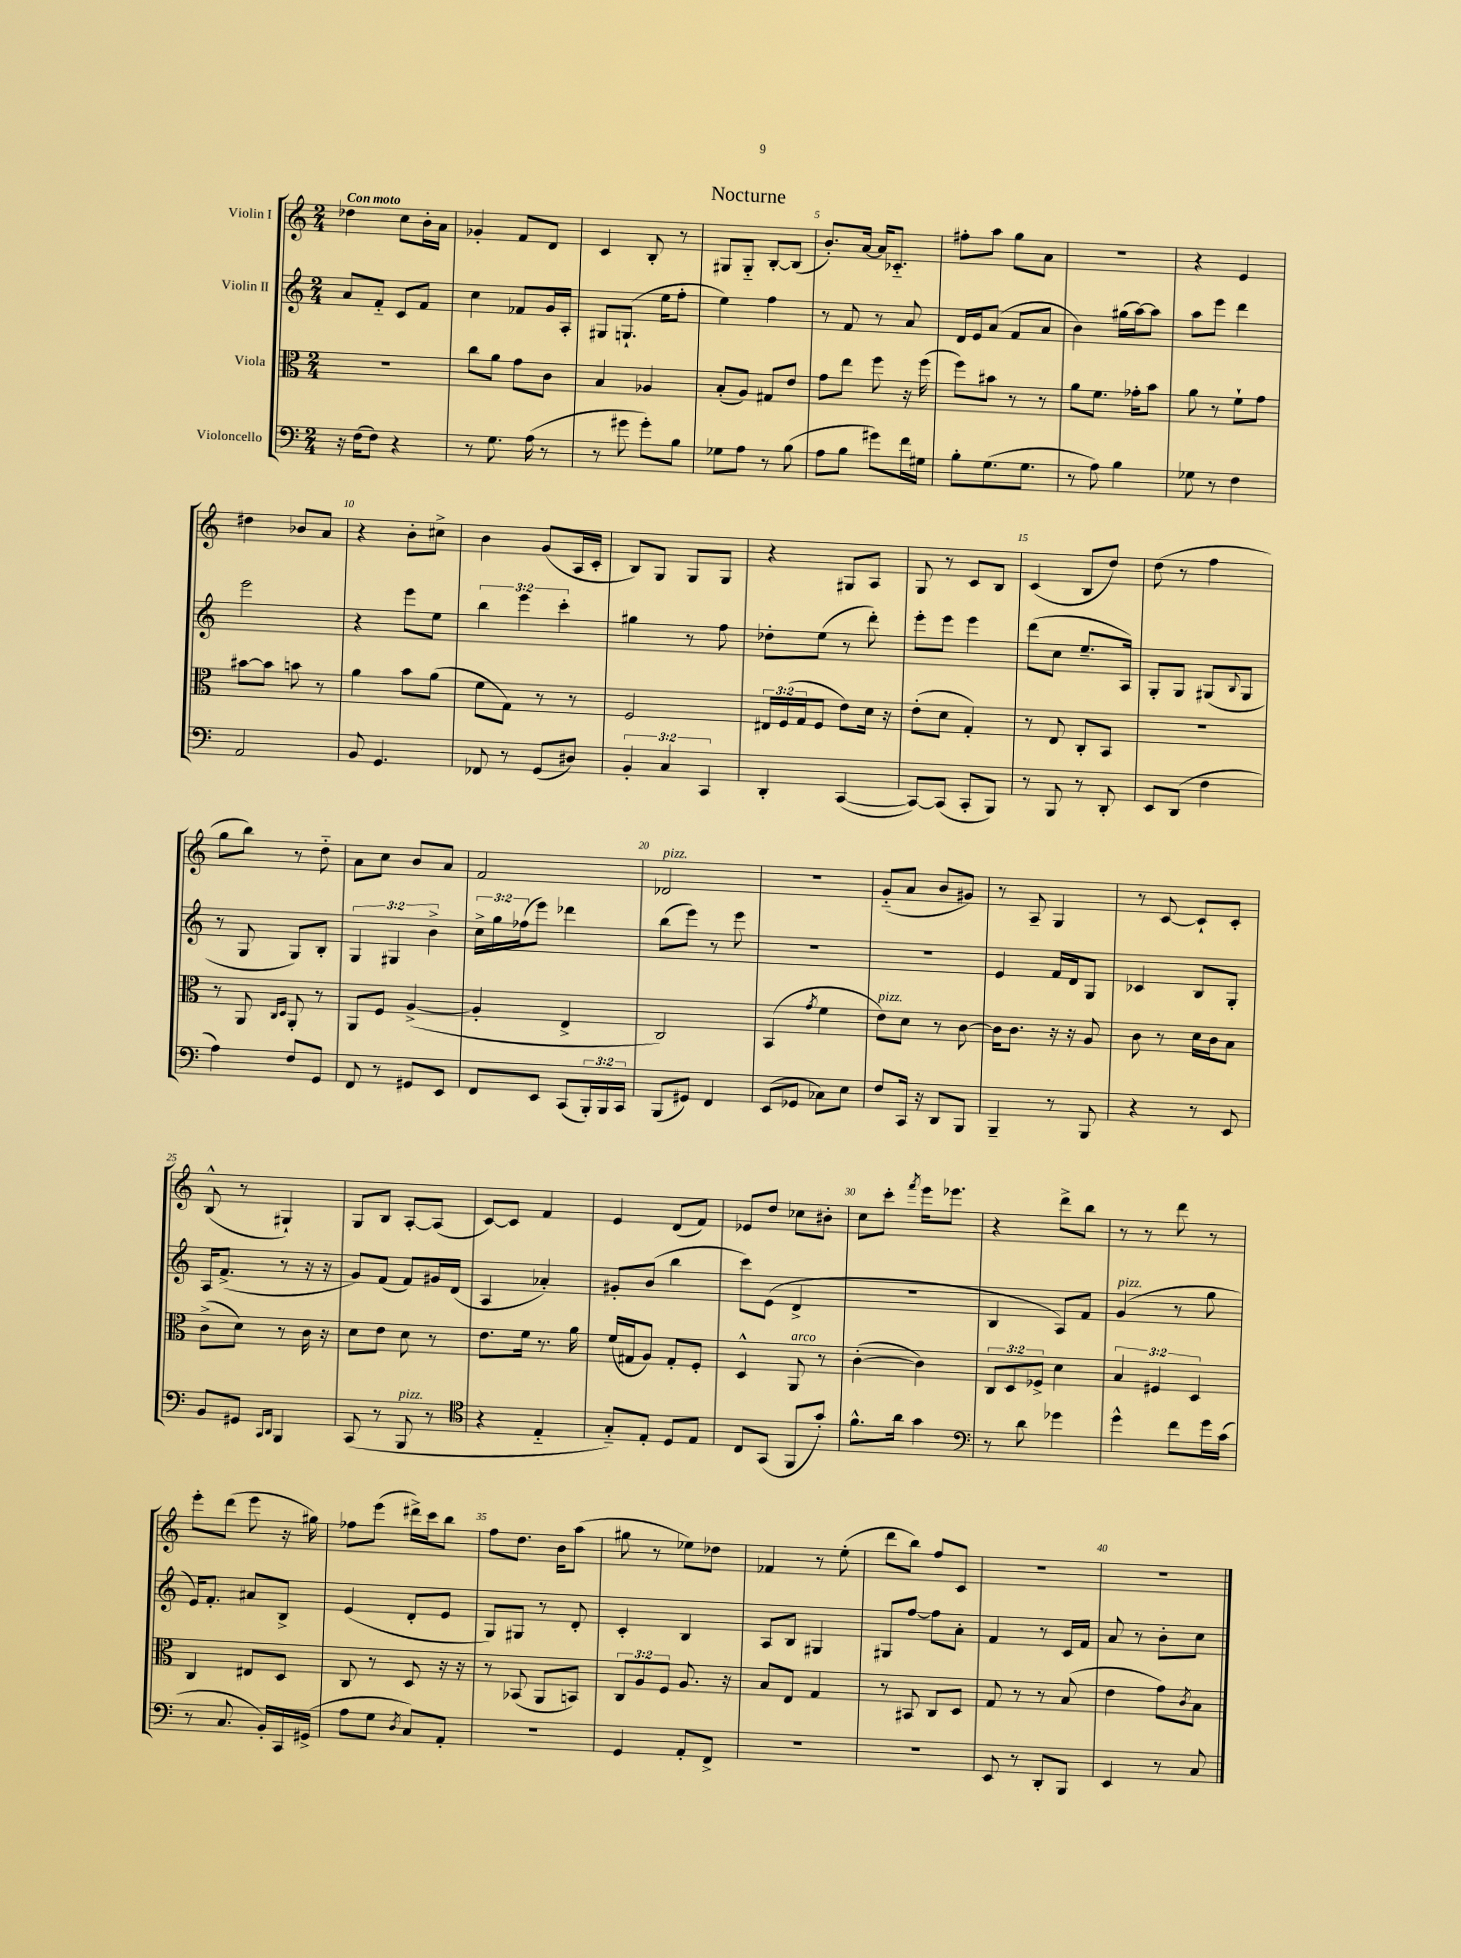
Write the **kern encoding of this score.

**kern	**kern	**kern	**kern
*staff4	*staff3	*staff2	*staff1
*clefF4	*clefC3	*clefG2	*clefG2
*k[]	*k[]	*k[]	*k[]
*M2/4	*M2/4	*M2/4	*M2/4
16r	2r	8a	4dd-
(16F	.	.	.
8F)	.	8f'~	.
4r	.	8c	8cc
.	.	8f	16b'
.	.	.	16a
=	=	=	=
8r	8cc	4cc	4g-'
8.G	8a	.	.
.	8g	8f-	8f
(16A	.	.	.
8r	8c	16g	8d
.	.	16A'	.
=	=	=	=
8r	4B	8G#	4c
8g#	.	(8.G`	.
8g#')	4A-	.	8B'
.	.	16ee	.
8B	.	8ff'	8r
=	=	=	=
8G-	(8B'	4ee)	8G#
8A	8A)	.	8G#'~
8r	8G#	4ff	[8B'
(8B	8e	.	(8B]
=	=	=	=
8A	8g	8r	8.b')
8B	8ee	8f	.
.	.	.	[16a
8g#)	8ff	8r	16a]
.	.	.	8.c-'~
16f	16r	8a	.
16G#	(16ff	.	.
=	=	=	=
8B'	8ff)	16d	8ff#'
.	.	16e	.
(8.G	8b#	(8a	8aa
.	8r	8f	8gg
8.G	.	.	.
.	8r	8a	8a
=	=	=	=
8r	8a	4b)	2r
8A)	8.f	.	.
4B	.	(16gg#	.
.	16g-'	[16aa)	.
.	8b	8aa]	.
=	=	=	=
8G-	8a	8aa	4r
8r	8r	8eee	.
4F	8f`	4ddd	4e
.	8g	.	.
=	=	=	=
2AA	[8b#	2eee	4dd#
.	8b#]	.	.
.	8b	.	8b-
.	8r	.	8a
=	=	=	=
8BB	4a	4r	4r
4.GG	.	.	.
.	8b	8eee	8b'
.	(8a	8ee	8cc#^
=	=	=	=
8FF-	8f	6bb	4b
8r	8G)	.	.
.	.	6eee	.
(8GG	8r	.	(8g
.	.	6ccc'	.
8D#)	8r	.	16A
.	.	.	16c'
=	=	=	=
6BB'	2F	4gg#	8B)
.	.	.	8G
6C	.	.	.
.	.	8r	8G
6CC	.	.	.
.	.	8ff	8G
=	=	=	=
4DD'	24E#	8dd-'	4r
.	(24F	.	.
.	24G	.	.
.	8F	(8ee	.
([4CC	8e)	8r	8G#
.	16d	8ddd')	8A
.	16r	.	.
=	=	=	=
8CC_)	(8e'	8eee'	8G
(8CC]	8d	8eee	8r
8CC'	4G')	4eee	8c
8BBB)	.	.	8B
=	=	=	=
8r	8r	(8ddd	(4c
8BBB	8E	8cc	.
8r	8C'	8.ee~	8B
8DD'	8BB	.	8dd)
.	.	16A)	.
=	=	=	=
8EE	2r	8G'	(8dd
(8DD	.	8G	8r
4F	.	(8G#	4ff
.	.	8qqB	.
.	.	8G#	.
=	=	=	=
4A)	8r	8r	8gg
.	8AA	8G	8bb)
.	16qqC	.	.
.	16qqD	.	.
8F	8AA'	8G)	8r
8GG	8r	8B'	8dd'~
=	=	=	=
8FF	8AA	6G	8a
8r	8F	.	8cc
.	.	6G#	.
8GG#	([4A^	.	8b
.	.	6b^	.
8EE	.	.	8a
=	=	=	=
8FF	4A']	24cc^	2f
.	.	24gg	.
.	.	(24ff-	.
8EE	.	8eee)	.
(8CC	4E^	4ddd-	.
24BBB')	.	.	.
24BBB	.	.	.
24CC	.	.	.
=	=	=	=
(8BBB	2C)	(8bb	2d-
8GG#)	.	8eee)	.
4FF	.	8r	.
.	.	8eee	.
=	=	=	=
(8EE	(4BB	2r	2r
8GG-	.	.	.
.	8qg	.	.
8C-)	4f	.	.
8E	.	.	.
=	=	=	=
8F	8e)	2r	(8g'~
16CC	8d	.	8a
16r	.	.	.
8DD	8r	.	8b
8BBB	[8c	.	8g#)
=	=	=	=
4BBB~	16c]	4e	8r
.	8.c	.	.
.	.	.	8A~
8r	16r	16f	4G
.	16r	16d	.
8BBB	8A	8G	.
=	=	=	=
4r	8c	4c-	8r
.	8r	.	[8c
8r	16d	8B	8c`]
.	16c	.	.
8EE	8B	8G'	8c'
=	=	=	=
8BB	(8c^	16A	(8B^^
.	.	(8.f^	.
8GG#	8d)	.	8r
16qqCC	.	.	.
16qqDD	.	.	.
4BBB	8r	8r	4G#`)
.	16c	16r	.
.	16r	16r	.
=	=	=	=
(8CC	8d	8g)	8G
8r	8e	(8f	8B
8BBB	8d	8f)	[8A'
8r	8r	16g#	(8A]
.	.	(16d	.
=	=	=	=
*clefC4	*	*	*
4r	8.e	4A	[8c)
.	.	.	8c]
.	16f	.	.
4E'~	8.r	4a-')	4f
.	16a	.	.
=	=	=	=
8G'~)	(16f	8g#'	4e
.	16G#	.	.
8E'	8A)	(8b	.
8D	8G#'	4bb	(8d
8E	8F'	.	8f)
=	=	=	=
8C	4D^^	8ccc)	8e-
(8GG	.	(8e	8dd
8FF	8AA	4d^	8cc-
8g')	8r	.	8b#'
=	=	=	=
8.f^^	([4c'	2r	8cc
.	.	.	8ccc'
16a	.	.	.
.	.	.	8qfff
4g	4c])	.	16eee
.	.	.	8.eee-
=	=	=	=
*clefF4	*	*	*
8r	12C	4B	4r
.	12D	.	.
8d	.	.	.
.	12F-^	.	.
4g-	4d	8A)	8ddd^
.	.	8f	8bb
=	=	=	=
4g^^	6B	(4g	8r
.	.	.	8r
.	6F#	.	.
8f	.	8r	8ddd
.	6D	.	.
16g	.	8gg	8r
(16c	.	.	.
=	=	=	=
8r	4C	16e)	8eee'
.	.	8.f'	.
8.C	.	.	(8ddd
.	8E#	8a#	8eee
16BB')	.	.	.
16CC	8D	8B^	16r
(16GG#^	.	.	16gg#)
=	=	=	=
8A	8C	(4e	8ff-
8G	8r	.	(8eee
8qD	.	.	.
8C)	8D	8d'	16ddd#^)
.	.	.	16ccc
8AA'	16r	8e	8bb
.	16r	.	.
=	=	=	=
2r	8r	8G)	8ff
.	(8BB-	8G#	8.dd
.	8AA	8r	.
.	.	.	16b
.	8BB)	8d'	(8aa
=	=	=	=
4GG	12C	4c'	8gg#
.	12A	.	.
.	.	.	8r
.	12F	.	.
8AA'	8.A	4B	8ee-)
8FF^	.	.	8dd-
.	16r	.	.
=	=	=	=
2r	8B	8A	4f-
.	8E	8B	.
.	4G	4G#	8r
.	.	.	(8ee'
=	=	=	=
2r	8r	8G#	8ddd
.	8BB#	[8ff	8bb)
.	8C	8ff]	8ff
.	8D	8a'	8c
=	=	=	=
8EE	8G	4f	2r
8r	8r	.	.
8DD'	8r	8r	.
8BBB	(8B	16c	.
.	.	16f	.
=	=	=	=
4EE	4e	8a	2r
.	.	8r	.
8r	8g)	8b'	.
.	8qc	.	.
8C	8B	8cc	.
==	==	==	==
*-	*-	*-	*-
